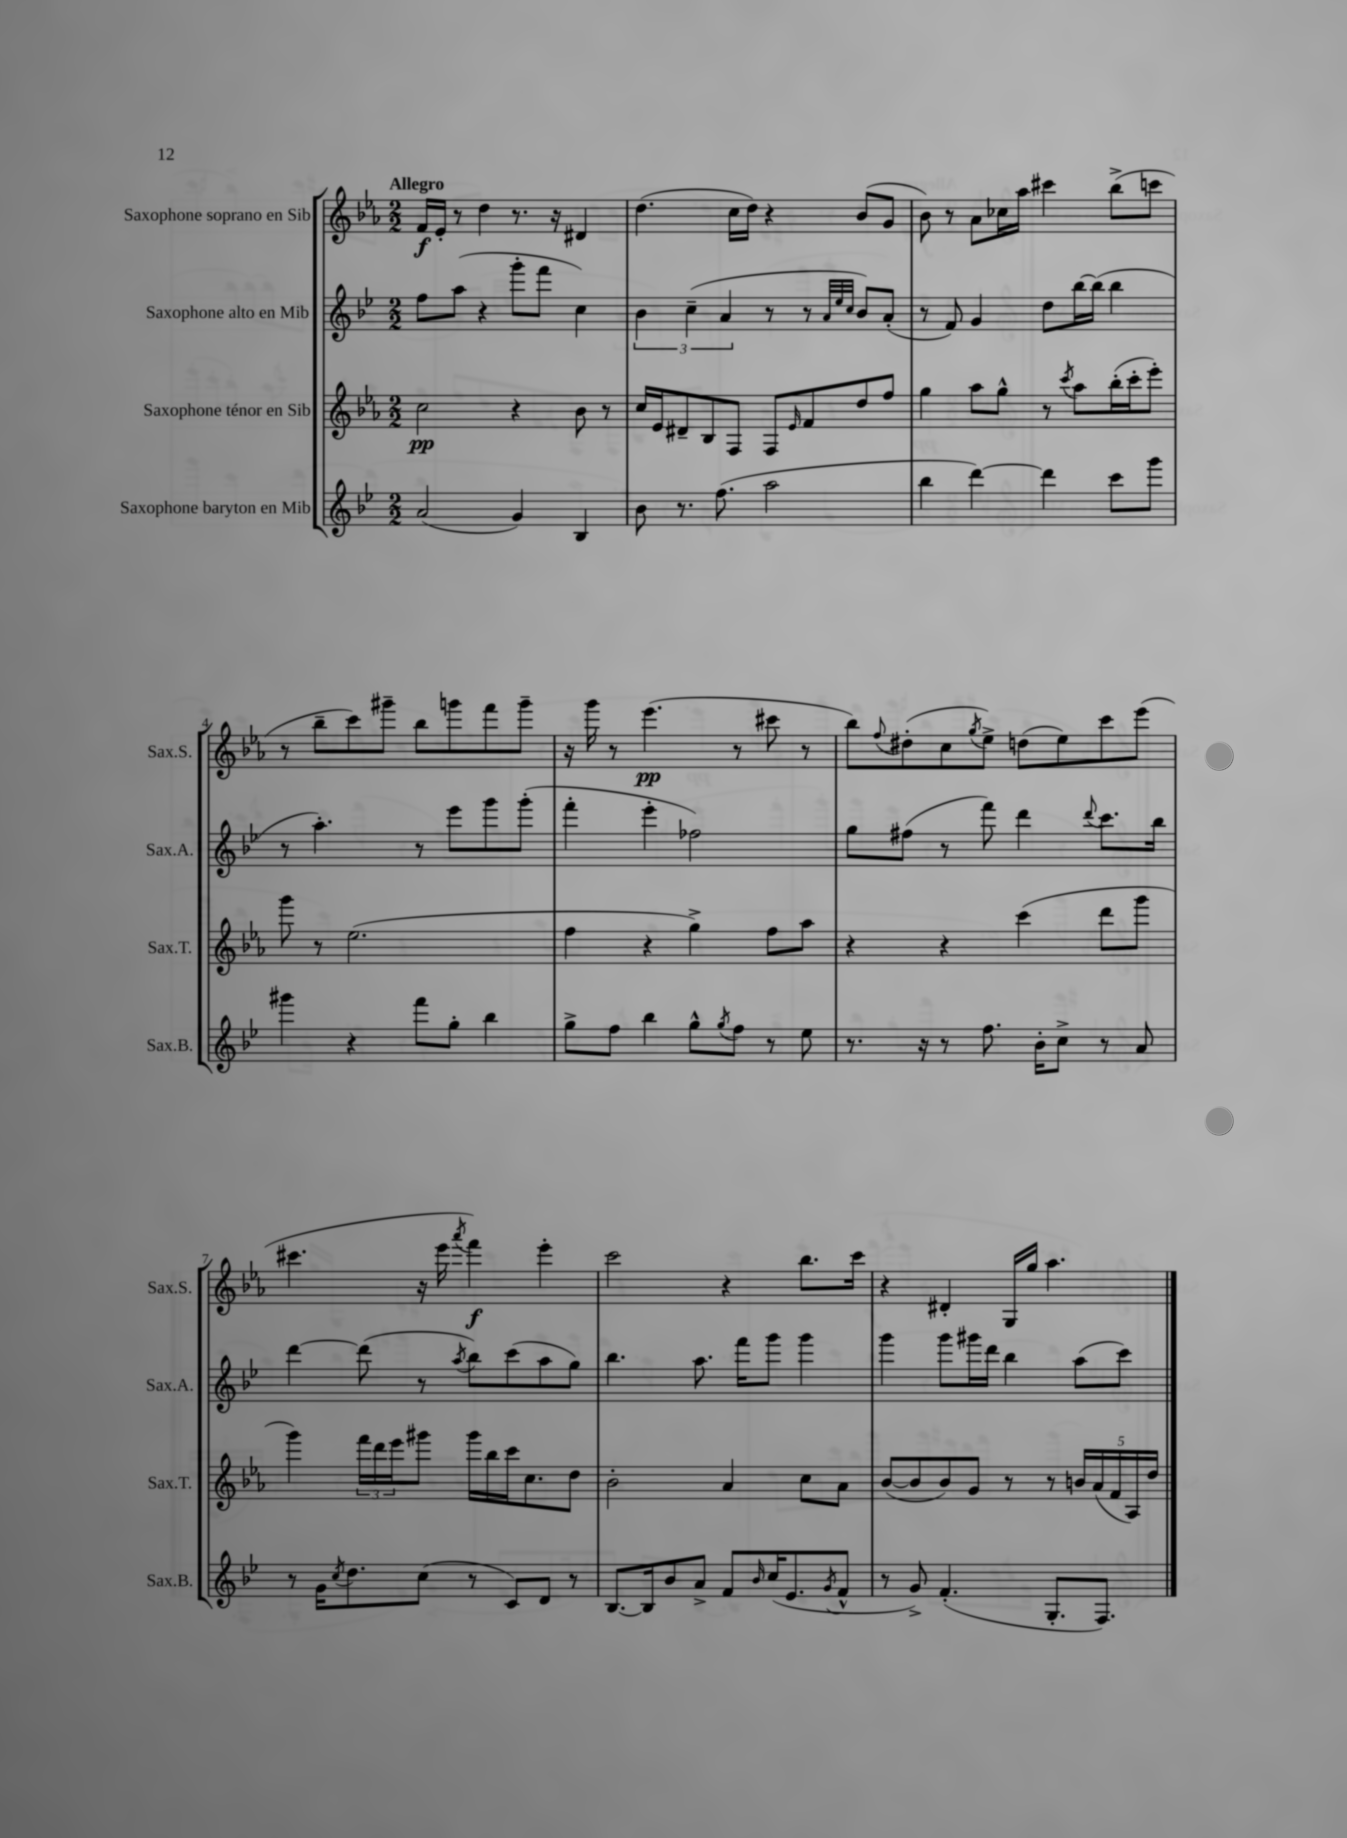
<<
\new StaffGroup <<
\new Staff = "s0" \with { instrumentName = "Saxophone soprano en Sib" shortInstrumentName = "Sax.S." } {
    \clef treble \key ees \major \numericTimeSignature \time 2/2 \tempo "Allegro"
    f'16\f ees'16-. r8 d''4 r8. r16 dis'4 |
    d''4.( c''16 d''16) r4 bes'8( g'8 |
    bes'8) r8 aes'8 ces''16 aes''16 cis'''4 bes''8->( c'''8 |
    r8 bes''8-- c'''8) gis'''8-- bes''8 g'''8 f'''8 g'''8-- |
    r16 g'''16 r8 ees'''4.\pp( r8 cis'''8 r8 |
    bes''8) \appoggiatura { f''8 } dis''8-.( c''8 \acciaccatura { g''8 } ees''8->) d''8( ees''8) c'''8 ees'''8( |
    cis'''4. r16 ees'''16 \acciaccatura { aes'''8 } f'''4\f) ees'''4-. |
    c'''2 r4 bes''8. c'''16 |
    r4 dis'4-. g16 g''16 aes''4. \bar "|." |
}
\new Staff = "s1" \with { instrumentName = "Saxophone alto en Mib" shortInstrumentName = "Sax.A." } {
    \clef treble \key bes \major \numericTimeSignature \time 2/2
    f''8 a''8( r4 g'''8-. f'''8 c''4) |
    \tuplet 3/2 { bes'4 c''4--( a'4 } r8 r8 \grace { a'32 ees''32 c''32 } bes'8) a'8-.( |
    r8 f'8) g'4 d''8 bes''16~ bes''16( bes''4 |
    r8 a''4.-.) r8 ees'''8 g'''8 g'''8-.( |
    f'''4-. ees'''4-. fes''2) |
    g''8 fis''8( r8 f'''8) d'''4 \appoggiatura { d'''8 } c'''8. bes''16 |
    d'''4~ d'''8( r8 \acciaccatura { a''8 } bes''8) c'''8( a''8 g''8) |
    bes''4. a''8. f'''16 g'''8 g'''4 |
    g'''4 g'''8 gis'''16 d'''16 bes''4 a''8( c'''8) \bar "|." |
}
\new Staff = "s2" \with { instrumentName = "Saxophone ténor en Sib" shortInstrumentName = "Sax.T." } {
    \clef treble \key ees \major \numericTimeSignature \time 2/2
    c''2\pp r4 bes'8 r8 |
    c''16 ees'16 dis'8-- bes8 f8 f8 \grace { ees'16 } f'8 d''8 f''8 |
    g''4 aes''8 g''8-^ r8 \acciaccatura { c'''8 } aes''8 bes''16-.( c'''16-. ees'''8-.) |
    g'''8 r8 ees''2.( |
    f''4 r4 g''4->) f''8 aes''8 |
    r4 r4 c'''4( d'''8 g'''8 |
    g'''4) \tuplet 3/2 { f'''16 d'''16 ees'''16 } gis'''8 gis'''16 bes''16 c'''16 c''8. d''8 |
    bes'2-. aes'4 c''8 aes'8 |
    bes'8~( bes'8 bes'8) g'8 r8 r8 \tuplet 5/4 { b'16 aes'16( f'16 aes16) d''16 } \bar "|." |
}
\new Staff = "s3" \with { instrumentName = "Saxophone baryton en Mib" shortInstrumentName = "Sax.B." } {
    \clef treble \key bes \major \numericTimeSignature \time 2/2
    a'2( g'4) bes4 |
    bes'8 r8. f''8.( a''2 |
    bes''4 d'''4~) d'''4 c'''8 g'''8 |
    gis'''4 r4 f'''8 g''8-. bes''4 |
    g''8-> f''8 bes''4 g''8-^ \acciaccatura { g''8 } f''8 r8 ees''8 |
    r8. r16 r8 f''8. bes'16-. c''8-> r8 a'8 |
    r8 g'16 \acciaccatura { c''8 } d''8. c''8( r8 c'8) d'8 r8 |
    bes8.~ bes16 bes'8 a'8-> f'8 \grace { bes'16 } c''16( ees'8. \acciaccatura { g'8 } f'8-^ |
    r8 g'8->) f'4.-.( g8.-. f8.) \bar "|." |
}
>>
>>
